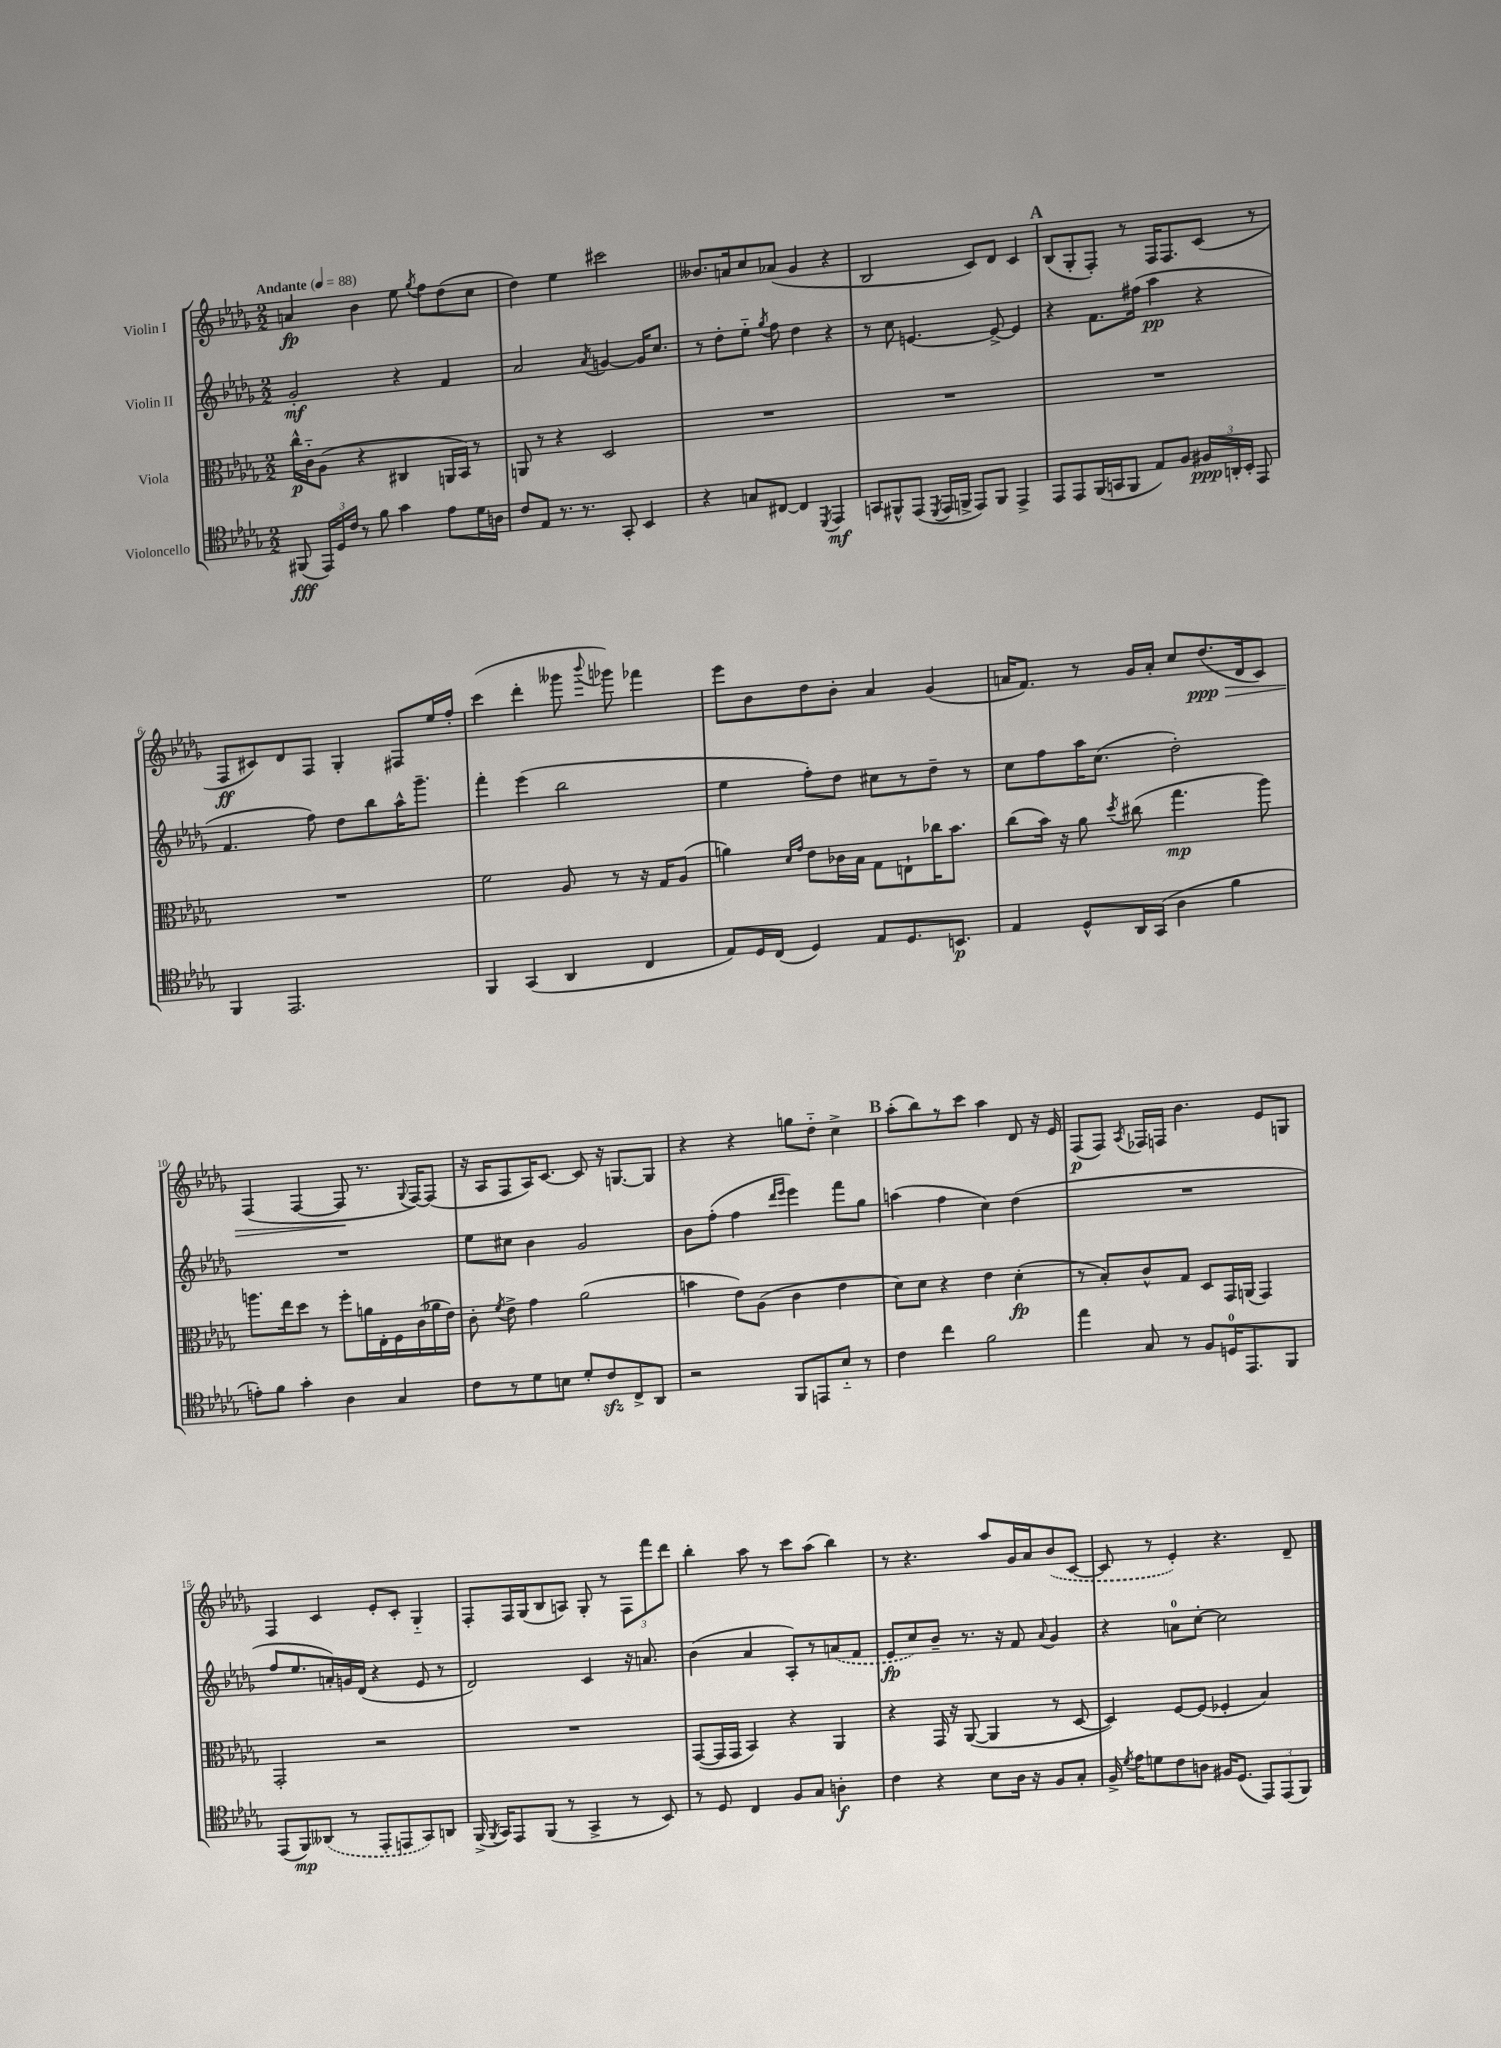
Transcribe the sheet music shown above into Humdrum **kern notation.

**kern	**dynam	**kern	**dynam	**kern	**dynam	**kern	**dynam
*part4	*part4	*part3	*part3	*part2	*part2	*part1	*part1
*staff4	*staff4	*staff3	*staff3	*staff2	*staff2	*staff1	*staff1
*I"Violoncello	*	*I"Viola	*	*I"Violin II	*	*I"Violin I	*
*clefC4	*	*clefC3	*	*clefG2	*	*clefG2	*
*k[b-e-a-d-g-]	*	*k[b-e-a-d-g-]	*	*k[b-e-a-d-g-]	*	*k[b-e-a-d-g-]	*
*M2/2	*	*M2/2	*	*M2/2	*	*M2/2	*
*MM88	*	*MM88	*	*MM88	*	*MM88	*
=1	=1	=1	=1	=1	=1	=1	=1
!	!	!	!	!	!	!LO:TX:a:B:t=Andante	!
(8FF#X/	fff	16cc^^\LL	p	2g-'/	mf	4an/	fp
.	.	16c\J	.	.	.	.	.
24EE-/LL)	.	(8A-\J	.	.	.	.	.
24D-/	.	.	.	.	.	.	.
24c/JJ	.	.	.	.	.	.	.
8r	.	4r	.	.	.	4b-\	.
8f\	.	.	.	.	.	.	.
4g-\	.	4C#X/	.	4r	.	8ee-\	.
.	.	.	.	.	.	8qgg-/	.
.	.	.	.	.	.	8ff\L	.
8e-\L	.	16AAn/LL	.	4f/	.	(8dd-\	.
.	.	16BB-/JJ)	.	.	.	.	.
16d-\L	.	8r	.	.	.	8cc\J	.
16An\JJ	.	.	.	.	.	.	.
=2	=2	=2	=2	=2	=2	=2	=2
8c/L	.	8AAn/	.	2a-/	.	4dd-\)	.
8E-/J	.	8r	.	.	.	.	.
8.r	.	4r	.	.	.	4ee-\	.
8.r	.	.	.	.	.	.	.
.	.	.	.	8qa-/	.	.	.
.	.	2D-/	.	[4gn/	.	2ccc#X\	.
8GG-'/	.	.	.	.	.	.	.
4BB-/	.	.	.	16g/KL]	.	.	.
.	.	.	.	8.cc/J	.	.	.
=3	=3	=3	=3	=3	=3	=3	=3
4r	.	1r	.	8r	.	8.b--X/L	.
.	.	.	.	8dd-'\L	.	.	.
.	.	.	.	.	.	16an/k	.
8Gn/L	.	.	.	8ee-\J	.	8cc/	.
.	.	.	.	8qgg-/	.	.	.
[8C#X/J	.	.	.	8ff\	.	(8a-X/J	.
4C#/]	.	.	.	4dd-\	.	4g-/	.
8qDD-/	.	.	.	.	.	.	.
4EE-/	mf	.	.	4r	.	4r	.
=4	=4	=4	=4	=4	=4	=4	=4
8GGn/L	.	1r	.	8r	.	2B-/	.
8FF#X^^/	.	.	.	8cc\	.	.	.
(8EE-/J	.	.	.	[4.en/	.	.	.
8qDD-/	.	.	.	.	.	.	.
16EE-/LL	.	.	.	.	.	.	.
16FFn^/JJ	.	.	.	.	.	.	.
8EE-/L)	.	.	.	.	.	8c/L)	.
8FF/J	.	.	.	8e^/_	.	8d-/J	.
4EE-^/	.	.	.	4e/]	.	4c/	.
!!LO:REH:place=s1:t=A
=5	=5	=5	=5	=5	=5	=5	=5
8EE-/L	.	1r	.	4r	.	(8B-/L	.
8EE-/	.	.	.	.	.	8G-'/	.
(16FF/L	.	.	.	8.f\L	.	8F'/J)	.
16GGn/J	.	.	.	.	.	.	.
8FF/J	.	.	.	.	.	8r	.
.	.	.	.	(16ff#X\Jk	.	.	.
8E-/L)	.	.	.	4aa-\	pp	16F/KL	.
.	.	.	.	.	.	8.F/	.
8F/J	.	.	.	.	.	.	.
24F#X/LL	ppp	.	.	4r	.	(8c/J	.
24AAn'/	.	.	.	.	.	.	.
24BB-'/JJ	.	.	.	.	.	.	.
8EE-/	.	.	.	.	.	8r	.
!!LO:LB:g=z
=6	=6	=6	=6	=6	=6	=6	=6
4FF/	.	1r	.	4.f/	.	8F/L	ff
.	.	.	.	.	.	8c#X/)	.
2.EE-/	.	.	.	.	.	8d-/	.
.	.	.	.	8ff\)	.	8F/J	.
.	.	.	.	8dd-\L	.	4G-'/	.
.	.	.	.	8bb-\	.	.	.
.	.	.	.	16aa-^^\K	.	8F#X/L	.
.	.	.	.	8.ggg-~\J	.	.	.
.	.	.	.	.	.	16ee-/L	.
.	.	.	.	.	.	16ff'/JJ	.
=7	=7	=7	=7	=7	=7	=7	=7
4FF/	.	2f\	.	4fff'\	.	(4ccc\	.
(4GG-/	.	.	.	(4eee-\	.	4ddd-'\	.
4AA-/	.	8A-/	.	2bb-\	.	8ggg--X\	.
.	.	.	.	.	.	8qqbbb-/	.
.	.	8r	.	.	.	8ggg-X\)	.
4C/	.	16r	.	.	.	4fff-X\	.
.	.	16G-/KL	.	.	.	.	.
.	.	(8A-/J	.	.	.	.	.
=8	=8	=8	=8	=8	=8	=8	=8
8E-/L)	.	4an\)	.	4ee-\	.	8eee-\L	.
16D-/L	.	.	.	.	.	8b-\	.
(16C/JJ	.	.	.	.	.	.	.
.	.	16qqd-/LL	.	.	.	.	.
.	.	16qqg-/JJ	.	.	.	.	.
4D-/)	.	8e-\L	.	8ff'\L)	.	8dd-\	.
.	.	16c-X\L	.	8dd-\J	.	8b-'\J	.
.	.	16B-\JJ	.	.	.	.	.
8E-/L	.	8G-\L	.	8cc#X\L	.	4a-/	.
8.D-/	.	8En`\	.	8r	.	.	.
.	.	16cc-X\K	.	8dd-~\J	.	(4g-/	.
8.BBn/J	p	8.b-\J	.	.	.	.	.
.	.	.	.	8r	.	.	.
=9	=9	=9	=9	=9	=9	=9	=9
4E-/	.	(8cc\L	.	8cc\L	.	16an/KL	.
.	.	.	.	.	.	8.f/J)	.
.	.	16b-\Jk)	.	8ff\	.	.	.
.	.	16r	.	.	.	.	.
8D-^^/L	.	8a-\	.	16aa-\K	.	8r	.
.	.	.	.	(8.cc\J	.	.	.
.	.	8qdd-/	.	.	.	.	.
16AA-/L	.	(8cc#X\	.	.	.	16g-/LL	.
(16GG-/JJ	.	.	.	.	.	16a'/JJ	.
4A-\	.	4.gg-\	mp	2dd-'\)	.	8cc/L	.
!	!	!	!	!	!	!	!LO:HP:b
.	.	.	.	.	.	(8.dd-/	> ppp
4f\	.	.	.	.	.	.	.
.	.	.	.	.	.	16d-/k	.
.	.	8aa-\)	.	.	.	8c/J)	.
!!LO:LB:g=z
=10	=10	=10	=10	=10	=10	=10	=10
8en'\L)	.	8.aan\L	.	1r	.	(4F/	.
8f\J	.	.	.	.	.	.	.
.	.	16ee-\k	.	.	.	.	.
4g-'\	.	8dd-\J	.	.	.	[4F/	.
.	.	8r	.	.	.	.	.
4A-\	.	8ff'\L	.	.	.	8F/]	.
.	.	16an\L	.	.	.	8.r	]
.	.	16E-'\	.	.	.	.	.
4G-/	.	16F\	.	.	.	.	.
.	.	.	.	.	.	8qqG-/	.
.	.	(16c\	.	.	.	[16F/KL)	.
.	.	16a-X\	.	.	.	(8F/J]	.
.	.	16e-\JJ)	.	.	.	.	.
=11	=11	=11	=11	=11	=11	=11	=11
8c\L	.	8c'\	.	8ee-\L	.	16r	.
.	.	.	.	.	.	16A-/KL	.
.	.	8qf/	.	.	.	.	.
8r	.	8e-^\	.	8cc#X\J	.	8F/	.
8d-\	.	4g-\	.	4b-\	.	16A-/K)	.
.	.	.	.	.	.	[8.c/J	.
8Bn\J	.	.	.	.	.	.	.
8d-'/L	.	(2a-\	.	2g-/	.	8c/]	.
8czz/	.	.	.	.	.	16r	.
.	.	.	.	.	.	[8.Gn/L	.
8C^/	.	.	.	.	.	.	.
8AA-/J	.	.	.	.	.	8G/J]	.
=12	=12	=12	=12	=12	=12	=12	=12
2r	.	4bn\	.	8b-\L	.	4r	.
.	.	.	.	(8ff'\J	.	.	.
.	.	8e-\L)	.	4ff\	.	4r	.
.	.	(8A-\J	.	.	.	.	.
.	.	.	.	16qqddd-/LL	.	.	.
.	.	.	.	16qqeee-/JJ	.	.	.
8FF/L	.	4c\	.	4eee-\)	.	8ggn\L	.
8EEn/	.	.	.	.	.	8dd-\J	.
8B-/J	.	4e-\	.	8fff\L	.	4cc^\	.
8r	.	.	.	8gg-\J	.	.	.
!!LO:REH:place=s1:t=B
=13	=13	=13	=13	=13	=13	=13	=13
4c\	.	8d-\L)	.	(4aan\	.	(8aa-'\L	.
.	.	8d-\J	.	.	.	8bb-\)	.
4cc\	.	4r	.	4ff\	.	8r	.
.	.	.	.	.	.	8ccc\J	.
2f\	.	4e-\	.	4cc\)	.	4aa-\	.
.	.	(4d-'\	fp	(4dd-\	.	8d-/	.
.	.	.	.	.	.	16r	.
.	.	.	.	.	.	16e-/	.
=14	=14	=14	=14	=14	=14	=14	=14
4ee-\	.	8r	.	1r	.	(8F/L	p
.	.	8B-'/L)	.	.	.	8F/J)	.
.	.	.	.	.	.	8qA-/	.
8G-/	.	8c^^/	.	.	.	16F-X/LL	.
.	.	.	.	.	.	16Fn/JJ	.
8r	.	8G-/J	.	.	.	4.b-\	.
8F/L	.	8D-/L	.	.	.	.	.
16Dn/K	.	16GG-/L	.	.	.	.	.
8.EE-/	.	(16AAn/JJ	.	.	.	.	.
.	.	4GG-/)	.	.	.	8e-/L	.
8FF/J	.	.	.	.	.	8Gn/J	.
!!LO:LB:g=z
=15	=15	=15	=15	=15	=15	=15	=15
(8EE-/L	.	2GG-'/	.	8ff/L	.	4F/	.
8FF/)	mp	.	.	8.ee-/	.	.	.
(8AA--X/J	.	.	.	.	.	4c/	.
.	.	.	.	16an'/L)	.	.	.
8r	.	.	.	16gn/	.	.	.
.	.	.	.	(16d-/JJ	.	.	.
8EE-'/L	.	2r	.	4r	.	8e-'/L	.
8EEn/	.	.	.	.	.	8c'/J	.
8GG-/)	.	.	.	8e-/	.	4G-/	.
8AAn/J	.	.	.	8r	.	.	.
=16	=16	=16	=16	=16	=16	=16	=16
(16FF^/	.	1r	.	2d-/)	.	8F'/L	.
8qFF/	.	.	.	.	.	.	.
16GG-/KL)	.	.	.	.	.	.	.
8EE-/	.	.	.	.	.	16F/L	.
.	.	.	.	.	.	(16G-/J	.
(8FF/J	.	.	.	.	.	8B-/	.
8r	.	.	.	.	.	8An/J)	.
4GG-^/	.	.	.	4c/	.	8G-'/	.
.	.	.	.	.	.	8r	.
8r	.	.	.	16r	.	12F\L	.
.	.	.	.	8.an/	.	.	.
.	.	.	.	.	.	12fff\	.
8BB-/)	.	.	.	.	.	.	.
.	.	.	.	.	.	12ddd-\J	.
=17	=17	=17	=17	=17	=17	=17	=17
8r	.	([8GG-/L	.	(4b-\	.	4bb-'\	.
8D-/	.	16GG-/L]	.	.	.	.	.
.	.	16GG-/JJ	.	.	.	.	.
4C/	.	4BB-/)	.	4a-/	.	8aa-\	.
.	.	.	.	.	.	8r	.
8F/L	.	4r	.	8A-'/L)	.	8ccc\L	.
8G-/J	.	.	.	8r	.	(8aa-\J	.
4An'\	f	4AA-/	.	(8an/	.	4bb-\)	.
.	.	.	.	8f/J	.	.	.
=18	=18	=18	=18	=18	=18	=18	=18
4c\	.	4r	.	8e-/L	fp	8r	.
.	.	.	.	8cc/)	.	4.r	.
4r	.	16GG-/	.	8b-~/J	.	.	.
.	.	16r	.	.	.	.	.
.	.	([8AA-/	.	8.r	.	.	.
8B-\L	.	4AA-/]	.	.	.	8aa-/L	.
.	.	.	.	16r	.	.	.
16A-\Jk	.	.	.	8f/	.	16g-/L	.
16r	.	.	.	.	.	16a-/J	.
.	.	.	.	8qqa-/	.	.	.
8F/L	.	8r	.	4g-/	.	(8b-/	.
8G-'/J	.	[8D-/	.	.	.	[8c/J	.
=19	=19	=19	=19	=19	=19	=19	=19
16F^/	.	4D-/])	.	4r	.	8c/]	.
8qd-/	.	.	.	.	.	.	.
16e-\KL	.	.	.	.	.	.	.
8dn\	.	.	.	.	.	8r	.
8c\	.	[8F/L	.	8an\L	.	4e-'/)	.
8An\J	.	(8F/J]	.	[8cc'\J	.	.	.
16F#X/KL	.	4F-X'/	.	2cc\]	.	4.r	.
(8.D-/J	.	.	.	.	.	.	.
12EE-/L)	.	4B-/)	.	.	.	.	.
(12EE-/	.	.	.	.	.	.	.
.	.	.	.	.	.	8d-~/	.
12FF/J)	.	.	.	.	.	.	.
==	==	==	==	==	==	==	==
*-	*-	*-	*-	*-	*-	*-	*-
